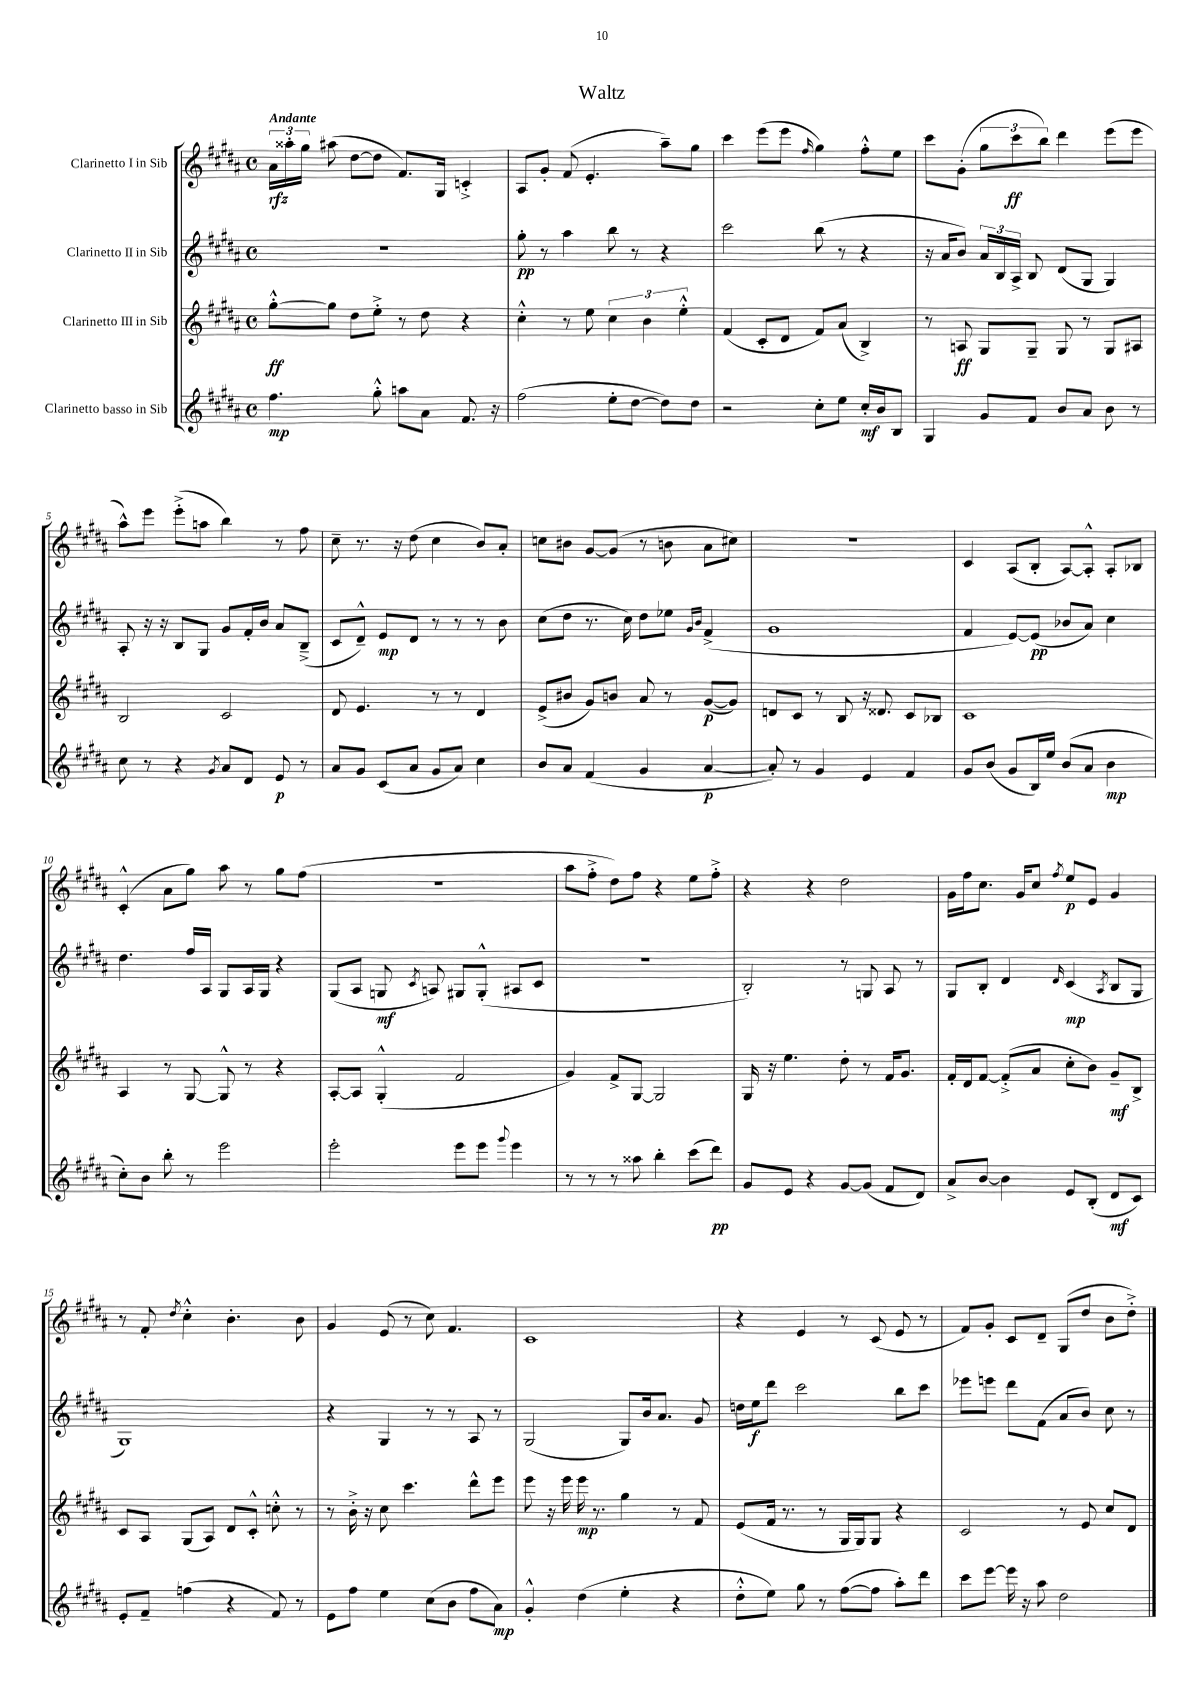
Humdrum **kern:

**kern	**kern	**kern	**kern
*staff4	*staff3	*staff2	*staff1
*clefG2	*clefG2	*clefG2	*clefG2
*k[f#c#g#d#a#]	*k[f#c#g#d#a#]	*k[f#c#g#d#a#]	*k[f#c#g#d#a#]
*M4/4	*M4/4	*M4/4	*M4/4
*met(c)	*met(c)	*met(c)	*met(c)
4.ff#\	[8gg#'^^\L	1r	24a#\LL
.	.	.	24aa##'\
.	.	.	24gg#\JJ
.	8gg#\]J	.	(8aa#\
.	8dd#\L	.	[8dd#\L
8gg#'^^\	8ee'^\J	.	8dd#\]J
8aa\L	8r	.	8.f#/L)
8a#\J	8dd#\	.	.
.	.	.	16G#/Jk
8.f#/	4r	.	4c'^/
16r	.	.	.
=	=	=	=
(2ff#\	4cc#'^^\	8gg#'\	8A#/L
.	.	8r	8g#'/J
.	8r	4aa#\	(8f#/
.	8ee\	.	4.e'/
8ee'\L	6cc#\	8bb\	.
[8dd#\J	.	8r	.
.	6b\	.	.
8dd#\]L)	.	4r	8aa#~\L)
.	6ee'^^\	.	.
8dd#\J	.	.	8gg#\J
=	=	=	=
2r	(4f#/	2ccc#\	4ccc#\
.	8c#'/L	.	(8eee\L
.	8d#/J	.	8eee\J
.	.	.	16qqff#/
8cc#'\L	8f#/L)	(8bb\	4gg#\)
8ee\J	(8a#/J	8r	.
16cc#'/LL	4B^/)	4r	8ff#'^^\L
16b/J	.	.	.
8B/J	.	.	8ee\J
=	=	=	=
4G#/	8r	16r	8ccc#\L
.	.	16a#/LK	.
.	8A/	8b/J)	(8g#'\J
8g#/L	8G#/L	24a#/LL	12gg#\L
.	.	24B/	.
.	.	24A#^/JJ	12ccc#\
8f#/J	8G#~/J	8B/	.
.	.	.	12bb\J)
8b/L	8G#/	(8d#/L	4ddd#\
8a#/J	8r	8G#/J	.
8b\	8G#/L	4G#/)	(8eee\L
8r	8A#/J	.	8eee\J
=	=	=	=
8cc#\	2B/	8A#'/	8aa#^^\L)
8r	.	16r	8eee\J
.	.	16r	.
4r	.	8B/L	(8eee'^\L
.	.	8G#/J	8aa\J
8qg#/	.	.	.
8a#/L	2c#/	8g#/L	4bb\)
8d#/J	.	16f#'/L	.
.	.	16b/JJ	.
8e/	.	8a#/L	8r
8r	.	(8B~^/J	8ff#\
=	=	=	=
8a#/L	8d#/	8c#/L	8cc#~\
8g#/J	4.e/	8d#~^^/J)	8.r
(8c#/L	.	8e/L	.
.	.	.	16r
8a#/J	.	8d#/J	(8dd#\
8g#/L	8r	8r	4cc#\
8a#/J)	8r	8r	.
4cc#\	4d#/	8r	8b/L)
.	.	8b\	8a#'/J
=	=	=	=
8b/L	(8e^/L	(8cc#\L	8cc\L
8a#/J	8b#/J	8dd#\J	8b#\J
(4f#/	8g#/L)	8.r	[8g#/L
.	8b/J	.	(8g#/]J
.	.	16cc#\)	.
4g#/	8a#/	8dd#\L	8r
.	8r	8ee-\J	8b\
.	.	16qqg#/LL	.
.	.	16qqb/JJ	.
[4a#/	([8g#/L	(4f#^/	8a#\L
.	8g#/]J)	.	8cc#\J)
=	=	=	=
8a#'/])	8d/L	1g#	1r
8r	8c#/J	.	.
4g#/	8r	.	.
.	8B/	.	.
4e/	16r	.	.
.	8.d##/	.	.
4f#/	8c#/L	.	.
.	8B-/J	.	.
=	=	=	=
8g#/L	1c#	4f#/	4c#/
(8b/J	.	.	.
8g#/L	.	[8e/L)	(8A#/L
16B/L)	.	(8e/]J	8B'/J
16ee/JJ	.	.	.
(8b/L	.	8b-/L	[8A#/L)
8a#/J	.	8a#/J)	8A#'^^/]J
4b\	.	4cc#\	8A#'/L
.	.	.	8B-/J
=	=	=	=
8cc#'\L)	4A#/	4.dd#\	(4c#'^^/
8b\J	.	.	.
8bb'\	8r	.	8a#\L
8r	[8G#/	16ff#/LL	8gg#\J)
.	.	16A#/JJ	.
2eee\	8G#^^/]	8G#/L	8aa#\
.	8r	16A#/L	8r
.	.	16G#/JJ	.
.	4r	4r	8gg#\L
.	.	.	(8ff#\J
=	=	=	=
2eee'\	[8A#'/L	(8G#/L	1r
.	8A#/]J	8A#/J	.
.	(4G#'^^/	8G/	.
.	.	8qc#/	.
.	.	8A/)	.
8eee\L	2f#/	8G#/L	.
8eee\J	.	(8G#'^^/J	.
8qqggg#/	.	.	.
4eee\	.	8A#/L	.
.	.	8c#/J	.
=	=	=	=
8r	4g#/)	1r	8aa#\L
8r	.	.	8ff#'^\J
8r	8f#^/L	.	8dd#\L)
8aa##\	[8G#/J	.	8ff#\J
4bb'\	2G#/]	.	4r
(8ccc#\L	.	.	8ee\L
8ddd#\J)	.	.	8ff#'^\J
=	=	=	=
8g#/L	16G#/	2B'/)	4r
.	16r	.	.
8e/J	4.ee\	.	.
4r	.	.	4r
[8g#/L	8dd#'\	8r	2dd#\
(8g#/]J	8r	8G/	.
8f#/L	16f#/LK	8A#/	.
.	8.g#/J	.	.
8d#/J)	.	8r	.
=	=	=	=
8a#^/L	16f#'/LL	8G#/L	16g#\LL
.	16d#/J	.	16ff#\J
[8b/J	[8f#/J	8B'/J	8.cc#\J
4b\]	(8f#'^/]L	4d#/	.
.	.	.	16g#/LK
.	8a#/J	.	8cc#/J
.	.	16qqd#/	8qff#/
8e/L	8cc#'\L	(4c#/	8ee/L
(8B'/J	8b\J)	.	8e/J
.	.	8qA#/	.
8d#/L	8g#~/L	8B/L	4g#/
8c#/J)	8B^/J	8G#/J	.
=	=	=	=
8e'/L	8c#/L	1G#)	8r
8f#~/J	8A#/J	.	8f#'/
.	.	.	8qdd#/
(4ff\	(8G#/L	.	4cc#'^^\
.	8A#/J)	.	.
4r	8d#/L	.	4.b'\
.	8c#'^^/J	.	.
8f#/)	8cc'^^\	.	.
8r	8r	.	8b\
=	=	=	=
8e\L	8r	4r	4g#/
8ff#\J	16b'^\	.	.
.	16r	.	.
4ee\	8cc#\	4G#/	(8e/
.	4.ccc#\	.	8r
(8cc#\L	.	8r	8cc#\)
8b\J	.	8r	4.f#/
8ff#\L	8ddd#^^\L	8A#/	.
8a#\J)	8eee\J	8r	.
=	=	=	=
4g#'^^/	8eee\	(2G#/	1c#
.	16r	.	.
.	16eee\	.	.
(4dd#\	16eee\	.	.
.	8.r	.	.
4ee'\	4gg#\	8G#/L)	.
.	.	16b/k	.
.	.	8.a#/J	.
4r	8r	.	.
.	8f#/	8g#/	.
=	=	=	=
8dd#'^^\L	(8e/L	16dd\LL	4r
.	.	16ee\J	.
8ee\J)	16f#/Jk	8ddd#\J	.
.	8.r	.	.
8gg#\	.	2ccc#\	4e/
8r	8r	.	.
([8ff#\L	16G#/LL	.	8r
.	16G#/J)	.	.
8ff#\]J	8G#/J	.	(8c#/
8aa#'\L)	4r	8bb\L	8e/
8ddd#\J	.	8ccc#\J	8r
=	=	=	=
8ccc#\L	2c#/	8eee-\L	8f#/L)
[8eee\J	.	8eee\J	8g#'/J
16eee\]	.	8ddd#\L	8c#/L
16r	.	.	.
8aa#\	.	(8f#\J	8d#~/J
2dd#\	8r	8a#/L	(8G#/L
.	8e/	8b/J)	8dd#/J
.	8cc#/L	8cc#\	8b\L
.	8d#/J	8r	8dd#'^\J)
==	==	==	==
*-	*-	*-	*-
